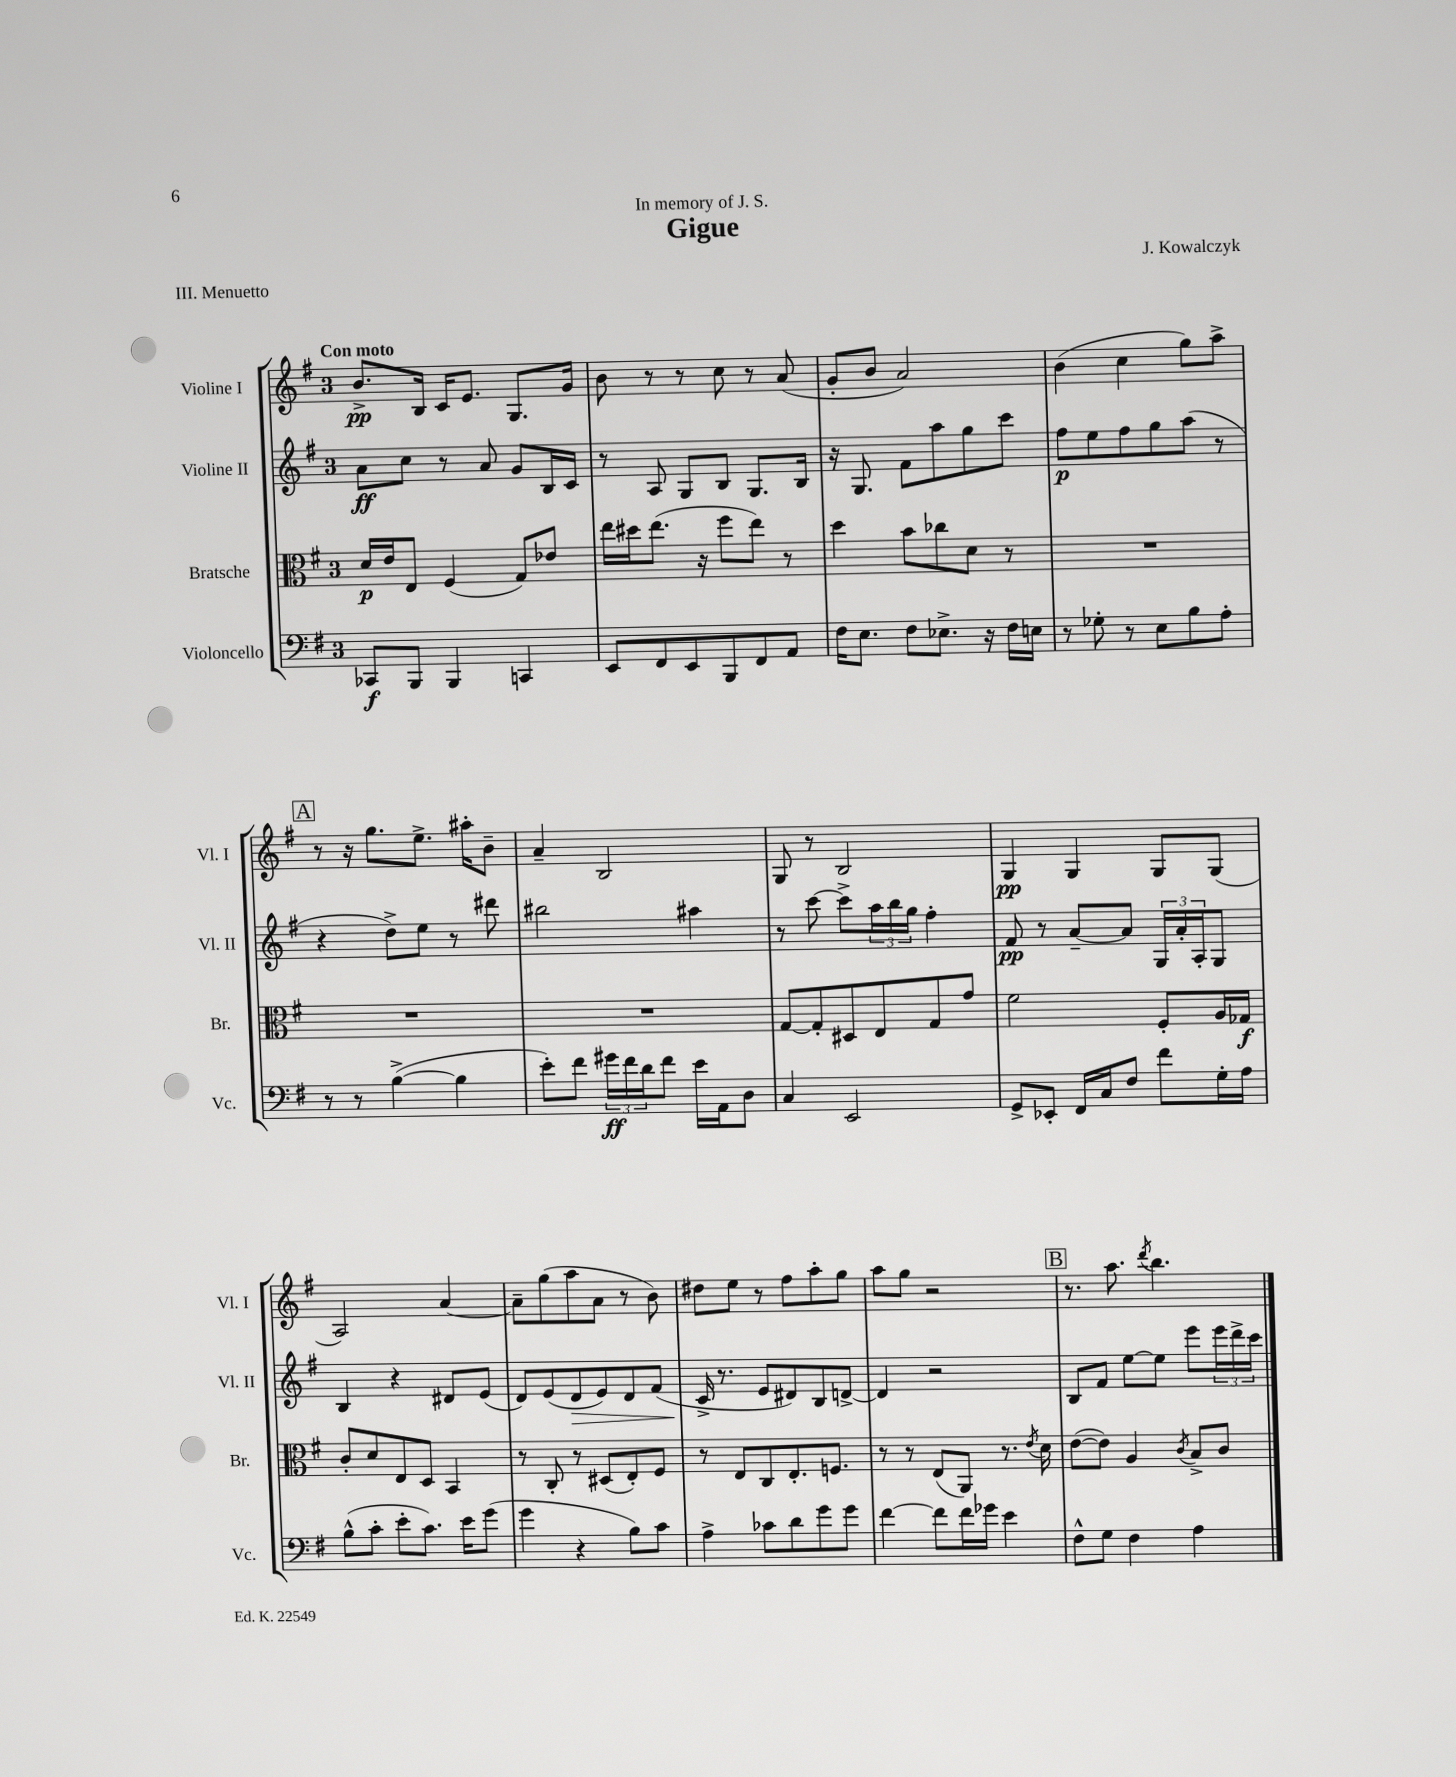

**kern	**dynam	**kern	**dynam	**kern	**dynam	**kern	**dynam
*part4	*part4	*part3	*part3	*part2	*part2	*part1	*part1
*staff4	*staff4	*staff3	*staff3	*staff2	*staff2	*staff1	*staff1
*I"Violoncello	*	*I"Bratsche	*	*I"Violine II	*	*I"Violine I	*
*I'Vc.	*	*I'Br.	*	*I'Vl. II	*	*I'Vl. I	*
*clefF4	*	*clefC3	*	*clefG2	*	*clefG2	*
*k[f#]	*	*k[f#]	*	*k[f#]	*	*k[f#]	*
*M3/4	*	*M3/4	*	*M3/4	*	*M3/4	*
=1	=1	=1	=1	=1	=1	=1	=1
!	!	!	!	!	!	!LO:TX:a:B:t=Con moto	!
8CC-X/L	f	16d/LL	p	8a\L	ff	8.b^/L	pp
.	.	16e/J	.	.	.	.	.
8BBB/J	.	8E/J	.	8cc\J	.	.	.
.	.	.	.	.	.	16B/Jk	.
4BBB/	.	(4F#/	.	8r	.	16c/KL	.
.	.	.	.	.	.	8.e/J	.
.	.	.	.	8a/	.	.	.
4CCn/	.	8G/L)	.	8g/L	.	8.G/L	.
.	.	8e-X/J	.	16B/L	.	.	.
.	.	.	.	16c/JJ	.	16g/Jk	.
=2	=2	=2	=2	=2	=2	=2	=2
8EE/L	.	16ee\LL	.	8r	.	8b\	.
.	.	16dd#X\J	.	.	.	.	.
8FF#/	.	(8.ee\J	.	8A/	.	8r	.
8EE/	.	.	.	8G/L	.	8r	.
.	.	16r	.	.	.	.	.
8BBB/	.	8ff#\L	.	8B/J	.	8cc\	.
8FF#/	.	8ee\J)	.	8.G/L	.	8r	.
8AA/J	.	8r	.	.	.	(8a/	.
.	.	.	.	16B/Jk	.	.	.
=3	=3	=3	=3	=3	=3	=3	=3
16F#\KL	.	4dd\	.	16r	.	8g'/L	.
8.E\J	.	.	.	8.G/	.	.	.
.	.	.	.	.	.	8b/J	.
8F#\L	.	8b\L	.	8f#\L	.	2a/)	.
8.E-X^\J	.	8cc-X\	.	8aa\	.	.	.
.	.	8d\J	.	8gg\	.	.	.
16r	.	.	.	.	.	.	.
16F#\LL	.	8r	.	8ccc\J	.	.	.
16En\JJ	.	.	.	.	.	.	.
=4	=4	=4	=4	=4	=4	=4	=4
8r	.	2.r	.	8ff#\L	p	(4b\	.
8G-X'\	.	.	.	8ee\	.	.	.
8r	.	.	.	8ff#\	.	4cc\	.
8E\L	.	.	.	8gg\	.	.	.
8B\	.	.	.	(8aa\J	.	8gg\L)	.
8A'\J	.	.	.	8r	.	8aa^\J	.
!!LO:LB:g=z
!!LO:REH:place=s1:t=A
=5	=5	=5	=5	=5	=5	=5	=5
8r	.	2.r	.	4r	.	8r	.
8r	.	.	.	.	.	16r	.
.	.	.	.	.	.	8.gg\L	.
([4B^\	.	.	.	8dd^\L)	.	.	.
.	.	.	.	8ee\J	.	8.ee^\J	.
4B\]	.	.	.	8r	.	.	.
.	.	.	.	.	.	16aa#X'\KL	.
.	.	.	.	8ddd#X\	.	8b~\J	.
=6	=6	=6	=6	=6	=6	=6	=6
8e'\L)	.	2.r	.	2bb#X\	.	4a~/	.
8f#\J	.	.	.	.	.	.	.
24g#X\LL	ff	.	.	.	.	2B/	.
24f#\	.	.	.	.	.	.	.
24d\J	.	.	.	.	.	.	.
8f#\J	.	.	.	.	.	.	.
16e\LL	.	.	.	4aa#X\	.	.	.
16AA\J	.	.	.	.	.	.	.
8D\J	.	.	.	.	.	.	.
=7	=7	=7	=7	=7	=7	=7	=7
4C/	.	[8G/L	.	8r	.	8G/	.
.	.	8G'/]	.	[8ccc\	.	8r	.
2EE/	.	8D#X/	.	8ccc^\L]	.	2B/	.
.	.	8E/	.	24aa\L	.	.	.
.	.	.	.	24bb\	.	.	.
.	.	.	.	24gg\JJ	.	.	.
.	.	8G/	.	4ff#'\	.	.	.
.	.	8g/J	.	.	.	.	.
=8	=8	=8	=8	=8	=8	=8	=8
8GG^/L	.	2f#\	.	8f#/	pp	4G/	pp
8EE-X'/J	.	.	.	8r	.	.	.
16FF#/LL	.	.	.	[8a~/L	.	4G/	.
16C/J	.	.	.	.	.	.	.
8F#/J	.	.	.	8a/J]	.	.	.
8f#\L	.	8F#'/L	.	24G/LL	.	8G/L	.
.	.	.	.	24a'/	.	.	.
.	.	.	.	24A'/J	.	.	.
16G'\L	.	16A/L	.	8G/J	.	(8G/J	.
16A\JJ	.	16G-X/JJ	f	.	.	.	.
!!LO:LB:g=z
=9	=9	=9	=9	=9	=9	=9	=9
(8B^^\L	.	8c'/L	.	4B/	.	2A/)	.
8c'\J	.	8d/	.	.	.	.	.
8e'\L	.	8E/	.	4r	.	.	.
8.c\J)	.	8D/J	.	.	.	.	.
.	.	4BB/	.	8d#X/L	.	[4a/	.
16e\KL	.	.	.	.	.	.	.
(8g\J	.	.	.	(8e/J	.	.	.
=10	=10	=10	=10	=10	=10	=10	=10
4g\	.	8r	.	8d/L)	.	8a~\L]	.
.	.	8C'/	.	(8e/	.	(8gg\	.
!	!	!	!	!	!LO:HP:b	!	!
4r	.	8r	.	8d/	>	8aa\	.
.	.	(8D#X/L	.	8e/)	.	8a\J	.
8B\L)	.	8E'/)	.	8d/	.	8r	.
8c\J	.	8F#/J	.	(8f#/J	.	8b\)	.
=11	=11	=11	=11	=11	=11	=11	=11
4A^\	.	8r	.	16c^/	.	8dd#X\L	.
.	.	.	.	8.r	]	.	.
.	.	8E/L	.	.	.	8ee\J	.
8c-X\L	.	8C/	.	8e/L	.	8r	.
8d\	.	8.E'/	.	8d#X/)	.	8ff#\L	.
8g\	.	.	.	8B/	.	8aa'\	.
.	.	8.Fn/J	.	.	.	.	.
8g\J	.	.	.	[8dn^/J	.	8gg\J	.
=12	=12	=12	=12	=12	=12	=12	=12
[4f#\	.	8r	.	4d/]	.	8aa\L	.
.	.	8r	.	.	.	8gg\J	.
8f#\L]	.	(8E/L	.	2r	.	2r	.
16f#\L	.	8AA/J)	.	.	.	.	.
16g-X\JJ	.	.	.	.	.	.	.
4e\	.	8.r	.	.	.	.	.
.	.	8qe/	.	.	.	.	.
.	.	16d\	.	.	.	.	.
!!LO:REH:place=s1:t=B
=13	=13	=13	=13	=13	=13	=13	=13
8F#^^\L	.	([8e\L	.	8B/L	.	8.r	.
8G\J	.	8e\J])	.	8f#/J	.	.	.
.	.	.	.	.	.	8.aa\	.
4F#\	.	4A/	.	[8ee\L	.	.	.
.	.	.	.	.	.	8qddd/	.
.	.	.	.	8ee\J]	.	4.bb\	.
.	.	8qc/	.	.	.	.	.
4A\	.	8B^/L	.	8eee\L	.	.	.
.	.	8c/J	.	24eee\L	.	.	.
.	.	.	.	24ddd^\	.	.	.
.	.	.	.	24ccc\JJ	.	.	.
==	==	==	==	==	==	==	==
*-	*-	*-	*-	*-	*-	*-	*-
